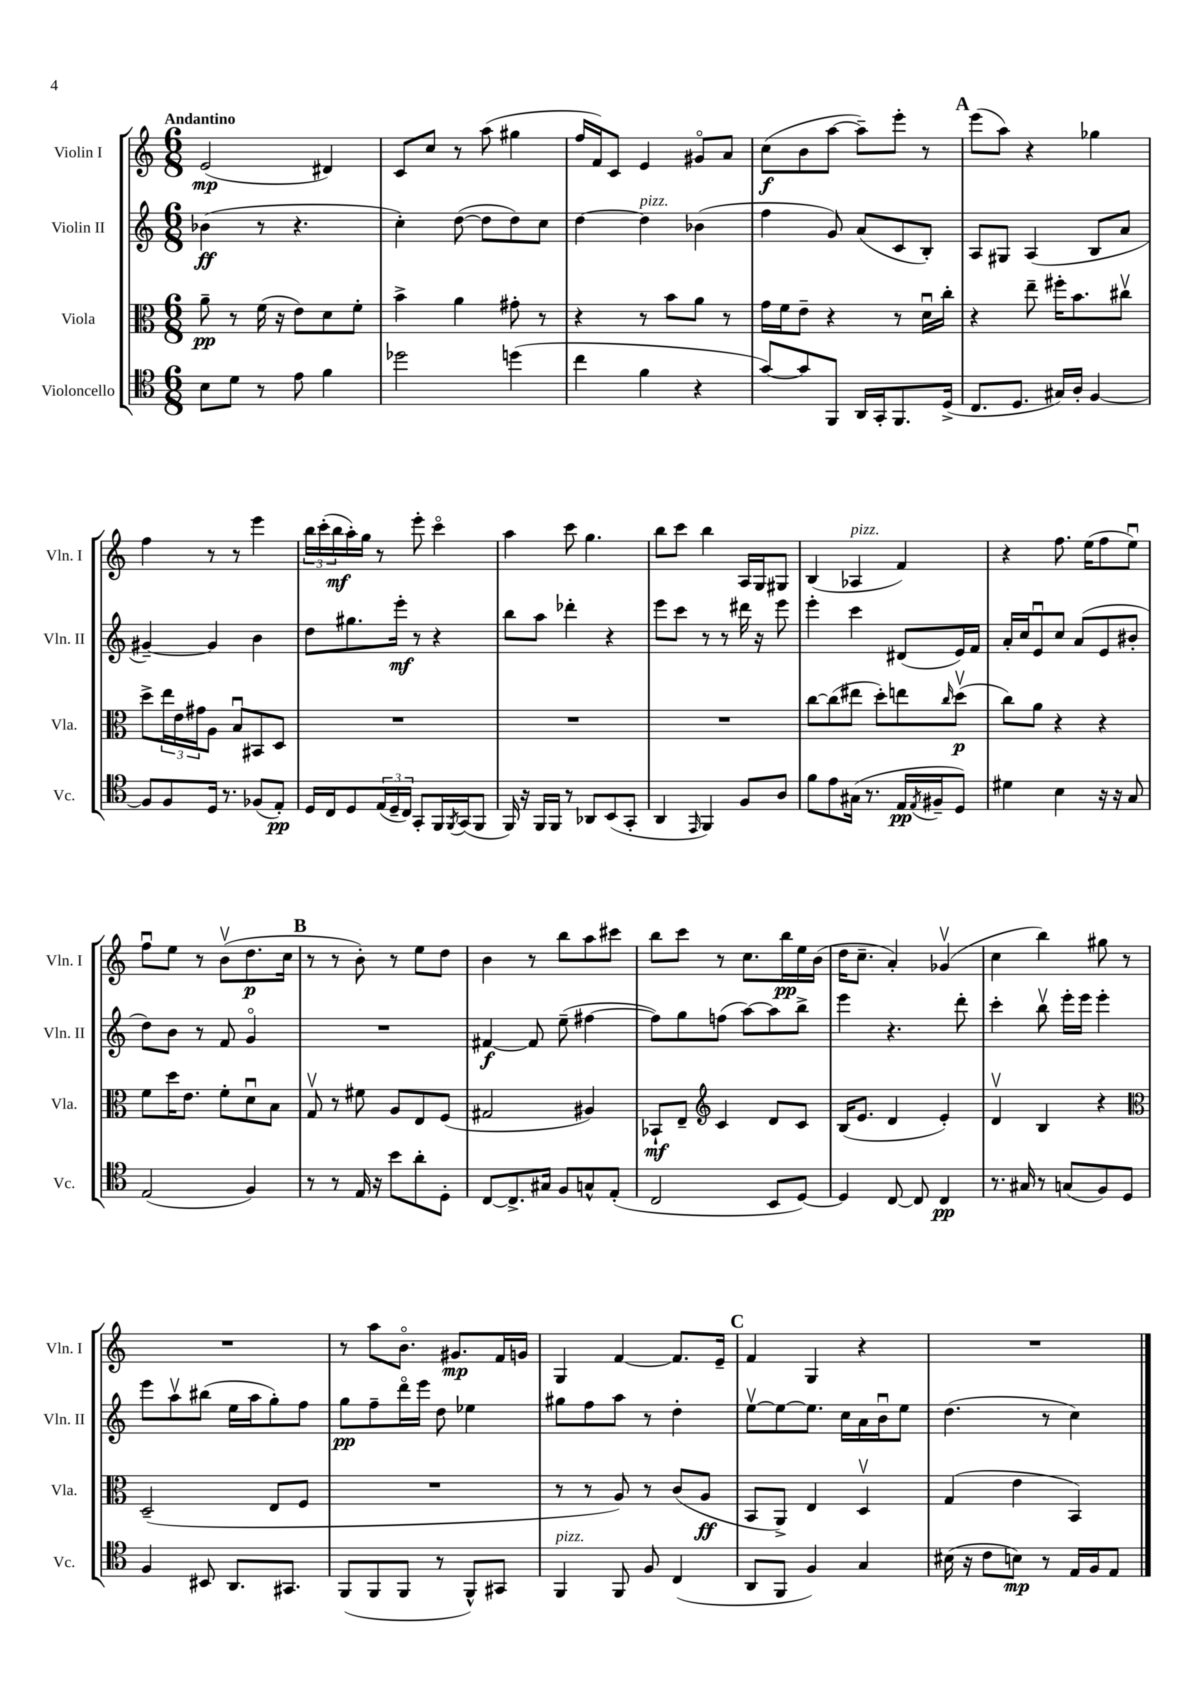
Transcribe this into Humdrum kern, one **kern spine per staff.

**kern	**dynam	**kern	**dynam	**kern	**dynam	**kern	**dynam
*part4	*part4	*part3	*part3	*part2	*part2	*part1	*part1
*staff4	*staff4	*staff3	*staff3	*staff2	*staff2	*staff1	*staff1
*I"Violoncello	*	*I"Viola	*	*I"Violin II	*	*I"Violin I	*
*I'Vc.	*	*I'Vla.	*	*I'Vln. II	*	*I'Vln. I	*
*clefC4	*	*clefC3	*	*clefG2	*	*clefG2	*
*k[]	*	*k[]	*	*k[]	*	*k[]	*
*M6/8	*	*M6/8	*	*M6/8	*	*M6/8	*
=1	=1	=1	=1	=1	=1	=1	=1
!	!	!	!	!	!	!LO:TX:a:B:t=Andantino	!
8B\L	.	8a~\	pp	(4b-X\	ff	(2e/	mp
8d\J	.	8r	.	.	.	.	.
8r	.	(16f\	.	8r	.	.	.
.	.	16r	.	.	.	.	.
8e\	.	8e\L)	.	4.r	.	.	.
4f\	.	8d\	.	.	.	4d#X/)	.
.	.	8f'\J	.	.	.	.	.
=2	=2	=2	=2	=2	=2	=2	=2
2dd-X\	.	4b^\	.	4cc'\)	.	8c/L	.
.	.	.	.	.	.	8cc/J	.
.	.	4a\	.	([8dd\	.	8r	.
.	.	.	.	8dd\L]	.	(8aa\	.
(4ddn\	.	8g#X'\	.	8dd\)	.	4gg#X\	.
.	.	8r	.	8cc\J	.	.	.
=3	=3	=3	=3	=3	=3	=3	=3
4cc\	.	4r	.	[4dd\	.	16ff/LL	.
.	.	.	.	.	.	16f/J)	.
.	.	.	.	.	.	8c/J	.
!	!	!	!	!LO:TX:a:i:t=pizz.	!	!	!
4f\	.	8r	.	4dd\]	.	4e/	.
.	.	8b\L	.	.	.	.	.
4r	.	8a\J	.	(4b-X\	.	8g#X/L	.
.	.	8r	.	.	.	8a/J	.
=4	=4	=4	=4	=4	=4	=4	=4
[8g/L)	.	16g\LL	.	4ff\	.	(8cc\L	f
.	.	16f\J	.	.	.	.	.
8g/]	.	8e~\J	.	.	.	8b\	.
8FF/J	.	4r	.	8g/)	.	[8aa\J	.
16AA/LL	.	.	.	(8a/L	.	8aa~\L])	.
16GG'/J	.	.	.	.	.	.	.
8.FF/	.	8r	.	8c/	.	8eee'\J	.
.	.	16du\LL	.	8B'/J)	.	8r	.
(16D^/Jk	.	16cc'\JJ	.	.	.	.	.
!!LO:REH:place=s1:t=A
=5	=5	=5	=5	=5	=5	=5	=5
8.C/L	.	4r	.	8A/L	.	(8eee\L	.
.	.	.	.	8G#X/J	.	8aa\J)	.
8.D/J	.	.	.	.	.	.	.
.	.	8ee~\	.	(4A/	.	4r	.
16G#X/LL)	.	16ff#X'\KL	.	.	.	.	.
16A'/JJ	.	8.b\	.	.	.	.	.
[4F/	.	.	.	8B/L	.	4gg-X\	.
.	.	8cc#Xv\J	.	8a/J	.	.	.
!!LO:LB:g=z
=6	=6	=6	=6	=6	=6	=6	=6
8F/L]	.	8dd^\L	.	[4g#X~/)	.	4ff\	.
8F/	.	24ee\L	.	.	.	.	.
.	.	24e\	.	.	.	.	.
.	.	24g#X\J	.	.	.	.	.
16D/Jk	.	8A\J	.	4g#/]	.	8r	.
8.r	.	.	.	.	.	.	.
.	.	8Bu/L	.	.	.	8r	.
(8F-X/L	.	8BB#X/	.	4b\	.	4eee\	.
8E'/J)	pp	8D/J	.	.	.	.	.
=7	=7	=7	=7	=7	=7	=7	=7
16D/LL	.	2.r	.	8dd\L	.	24bb\LL	.
.	.	.	.	.	.	(24ccc'\	.
16C/J	.	.	.	.	.	.	.
.	.	.	.	.	.	24bb\	mf
8D/	.	.	.	8.gg#X\	.	16aa'\)	.
.	.	.	.	.	.	16gg\JJ	.
(24E/L	.	.	.	.	.	8r	.
24D~/	.	.	.	.	.	.	.
.	.	.	.	16eee'\Jk	mf	.	.
24C/JJ)	.	.	.	.	.	.	.
8GG'/L	.	.	.	8r	.	8eee'\	.
16FF/L	.	.	.	4r	.	4ccc\	.
8qFF/	.	.	.	.	.	.	.
(16GG/J	.	.	.	.	.	.	.
8FF/J	.	.	.	.	.	.	.
=8	=8	=8	=8	=8	=8	=8	=8
16FF/)	.	2.r	.	8bb\L	.	4aa\	.
16r	.	.	.	.	.	.	.
16FF/LL	.	.	.	8aa\J	.	.	.
16FF/JJ	.	.	.	.	.	.	.
8r	.	.	.	4ddd-X'\	.	8ccc\	.
8AA-X/L	.	.	.	.	.	4.gg\	.
(8BB/	.	.	.	4r	.	.	.
8GG'/J	.	.	.	.	.	.	.
=9	=9	=9	=9	=9	=9	=9	=9
4AA/	.	2.r	.	8eee\L	.	8bb\L	.
.	.	.	.	8ccc\J	.	8ccc\J	.
16qqEE/	.	.	.	.	.	.	.
4FF/)	.	.	.	8r	.	4bb\	.
.	.	.	.	8r	.	.	.
8F/L	.	.	.	16ddd#X\	.	16A/LL	.
.	.	.	.	16r	.	16G/J	.
8A/J	.	.	.	8eee\	.	8G#X/J	.
=10	=10	=10	=10	=10	=10	=10	=10
8f\L	.	[8cc\L	.	4eee'\	.	(4B/	.
8e\	.	(8cc\]	.	.	.	.	.
!	!	!	!	!	!	!LO:TX:a:i:t=pizz.	!
(16G#X\Jk	.	8ee#X\J	.	4ccc\	.	4A-X/	.
8.r	.	.	.	.	.	.	.
.	.	8dd'\L)	.	.	.	.	.
16E/LL	pp	8een\	.	(8d#X/L	.	4f/)	.
8qE/	.	.	.	.	.	.	.
16F#X~/J	.	.	.	.	.	.	.
.	.	16qqcc/	.	.	.	.	.
8D/J)	.	(8ddv\J	p	16e/L)	.	.	.
.	.	.	.	16f/JJ	.	.	.
=11	=11	=11	=11	=11	=11	=11	=11
4d#X\	.	8cc\L)	.	16a'/LL	.	4r	.
.	.	.	.	16cc/J	.	.	.
.	.	8a\J	.	8eu/	.	.	.
4B\	.	4r	.	8cc/J	.	8.ff\	.
.	.	.	.	(8a/L	.	.	.
.	.	.	.	.	.	(16ee\KL	.
16r	.	4r	.	8e/	.	8ff\	.
16r	.	.	.	.	.	.	.
8G/	.	.	.	8b#X'/J	.	8eeu\J)	.
!!LO:LB:g=z
=12	=12	=12	=12	=12	=12	=12	=12
(2E/	.	8f\L	.	8dd\L)	.	8ffu\L	.
.	.	16dd\K	.	8b\J	.	8ee\J	.
.	.	8.e\J	.	.	.	.	.
.	.	.	.	8r	.	8r	.
.	.	8f'\L	.	8f/	.	(8bv\L	.
4F/)	.	8du\	.	4g/	.	8.dd\	p
.	.	8B\J	.	.	.	.	.
.	.	.	.	.	.	16cc\Jk	.
!!LO:REH:place=s1:t=B
=13	=13	=13	=13	=13	=13	=13	=13
8r	.	8Gv/	.	2.r	.	8r	.
8r	.	8r	.	.	.	8r	.
16E/	.	8f#X\	.	.	.	8b'\)	.
16r	.	.	.	.	.	.	.
8b\L	.	8A/L	.	.	.	8r	.
8a'\	.	8E/	.	.	.	8ee\L	.
8D'\J	.	(8F/J	.	.	.	8dd\J	.
=14	=14	=14	=14	=14	=14	=14	=14
[8C/L	.	2G#X/	.	[4f#X/	f	4b\	.
8.C^/]	.	.	.	.	.	.	.
.	.	.	.	8f#/]	.	8r	.
16G#X/Jk	.	.	.	.	.	.	.
8F/L	.	.	.	(8ee~\	.	8bb\L	.
8Gn^^/	.	4A#X/)	.	[4ff#X\	.	8aa\	.
(8E'/J	.	.	.	.	.	8ccc#X\J	.
=15	=15	=15	=15	=15	=15	=15	=15
2C/	.	8BB-X`/L	mf	8ff#\L])	.	8bb\L	.
.	.	8E~/J	.	8gg\	.	8ccc\J	.
*	*	*clefG2	*	*	*	*	*
.	.	4c/	.	(8ffn\J	.	8r	.
.	.	.	.	[8aa\L)	.	8.cc\L	.
8BB/L	.	8d/L	.	8aa\]	.	.	.
.	.	.	.	.	.	16bb\L	pp
[8D/J)	.	8c/J	.	8bb^\J	.	16ee\	.
.	.	.	.	.	.	(16b\JJ	.
=16	=16	=16	=16	=16	=16	=16	=16
4D/]	.	(16B/KL	.	4eee\	.	16dd\KL	.
.	.	8.e/J	.	.	.	8.cc~\J	.
[8C/	.	4d/	.	4.r	.	4a'/)	.
8C/]	.	.	.	.	.	.	.
4C/	pp	4e'/)	.	.	.	(4g-Xv/	.
.	.	.	.	8ddd'\	.	.	.
=17	=17	=17	=17	=17	=17	=17	=17
8.r	.	4dv/	.	4ccc'\	.	4cc\	.
16G#X/	.	.	.	.	.	.	.
8r	.	4B/	.	8bbv\	.	4bb\)	.
(8Gn/L	.	.	.	16eee'\LL	.	.	.
.	.	.	.	16eee\JJ	.	.	.
8F/)	.	4r	.	4eee'\	.	8gg#X\	.
8D/J	.	.	.	.	.	8r	.
!!LO:LB:g=z
=18	=18	=18	=18	=18	=18	=18	=18
*	*	*clefC3	*	*	*	*	*
4F/	.	(2D~/	.	8eee\L	.	2.r	.
.	.	.	.	8aav\	.	.	.
8BB#X/	.	.	.	(8bb#X\J	.	.	.
8.AA/L	.	.	.	16ee\LL	.	.	.
.	.	.	.	16aa\J	.	.	.
.	.	8E/L	.	8gg'\)	.	.	.
8.GG#X/J	.	.	.	.	.	.	.
.	.	8F/J	.	8ff\J	.	.	.
=19	=19	=19	=19	=19	=19	=19	=19
(8FF/L	.	2.r	.	8gg\L	pp	8r	.
8FF/	.	.	.	8ff~\	.	8aa\L	.
8FF/J	.	.	.	16ddd\L	.	8.b\J	.
.	.	.	.	16eee\JJ	.	.	.
8r	.	.	.	8dd\	.	.	.
.	.	.	.	.	.	8.g#X/L	mp
8FF^^/L)	.	.	.	4ee-X\	.	.	.
8GG#X/J	.	.	.	.	.	16f/L	.
.	.	.	.	.	.	16gn/JJ	.
=20	=20	=20	=20	=20	=20	=20	=20
!LO:TX:a:i:t=pizz.	!	!	!	!	!	!	!
4FF/	.	8r	.	8gg#X\L	.	4G/	.
.	.	8r	.	8ff\	.	.	.
8FF/	.	8A/)	.	8aa\J	.	[4f/	.
8F/	.	8r	.	8r	.	.	.
(4C/	.	(8c/L	.	4dd'\	.	8.f/L]	.
.	.	8A/J	ff	.	.	.	.
.	.	.	.	.	.	16e~/Jk	.
!!LO:REH:place=s1:t=C
=21	=21	=21	=21	=21	=21	=21	=21
8AA/L	.	8BB/L	.	[8eev\L	.	4f/	.
8FF/J	.	8AA^/J)	.	8ee\_	.	.	.
4F/)	.	4E/	.	8.ee\J]	.	4G/	.
.	.	.	.	16cc\LL	.	.	.
4G/	.	4Dv/	.	16a\	.	4r	.
.	.	.	.	16bu\J	.	.	.
.	.	.	.	8ee\J	.	.	.
=22	=22	=22	=22	=22	=22	=22	=22
(16B#X\	.	(4G/	.	(4.dd\	.	2.r	.
16r	.	.	.	.	.	.	.
8c\L	.	.	.	.	.	.	.
8Bn\J)	mp	4e\	.	.	.	.	.
8r	.	.	.	8r	.	.	.
16E/LL	.	4BB/)	.	4cc\)	.	.	.
16F/J	.	.	.	.	.	.	.
8E/J	.	.	.	.	.	.	.
==	==	==	==	==	==	==	==
*-	*-	*-	*-	*-	*-	*-	*-
